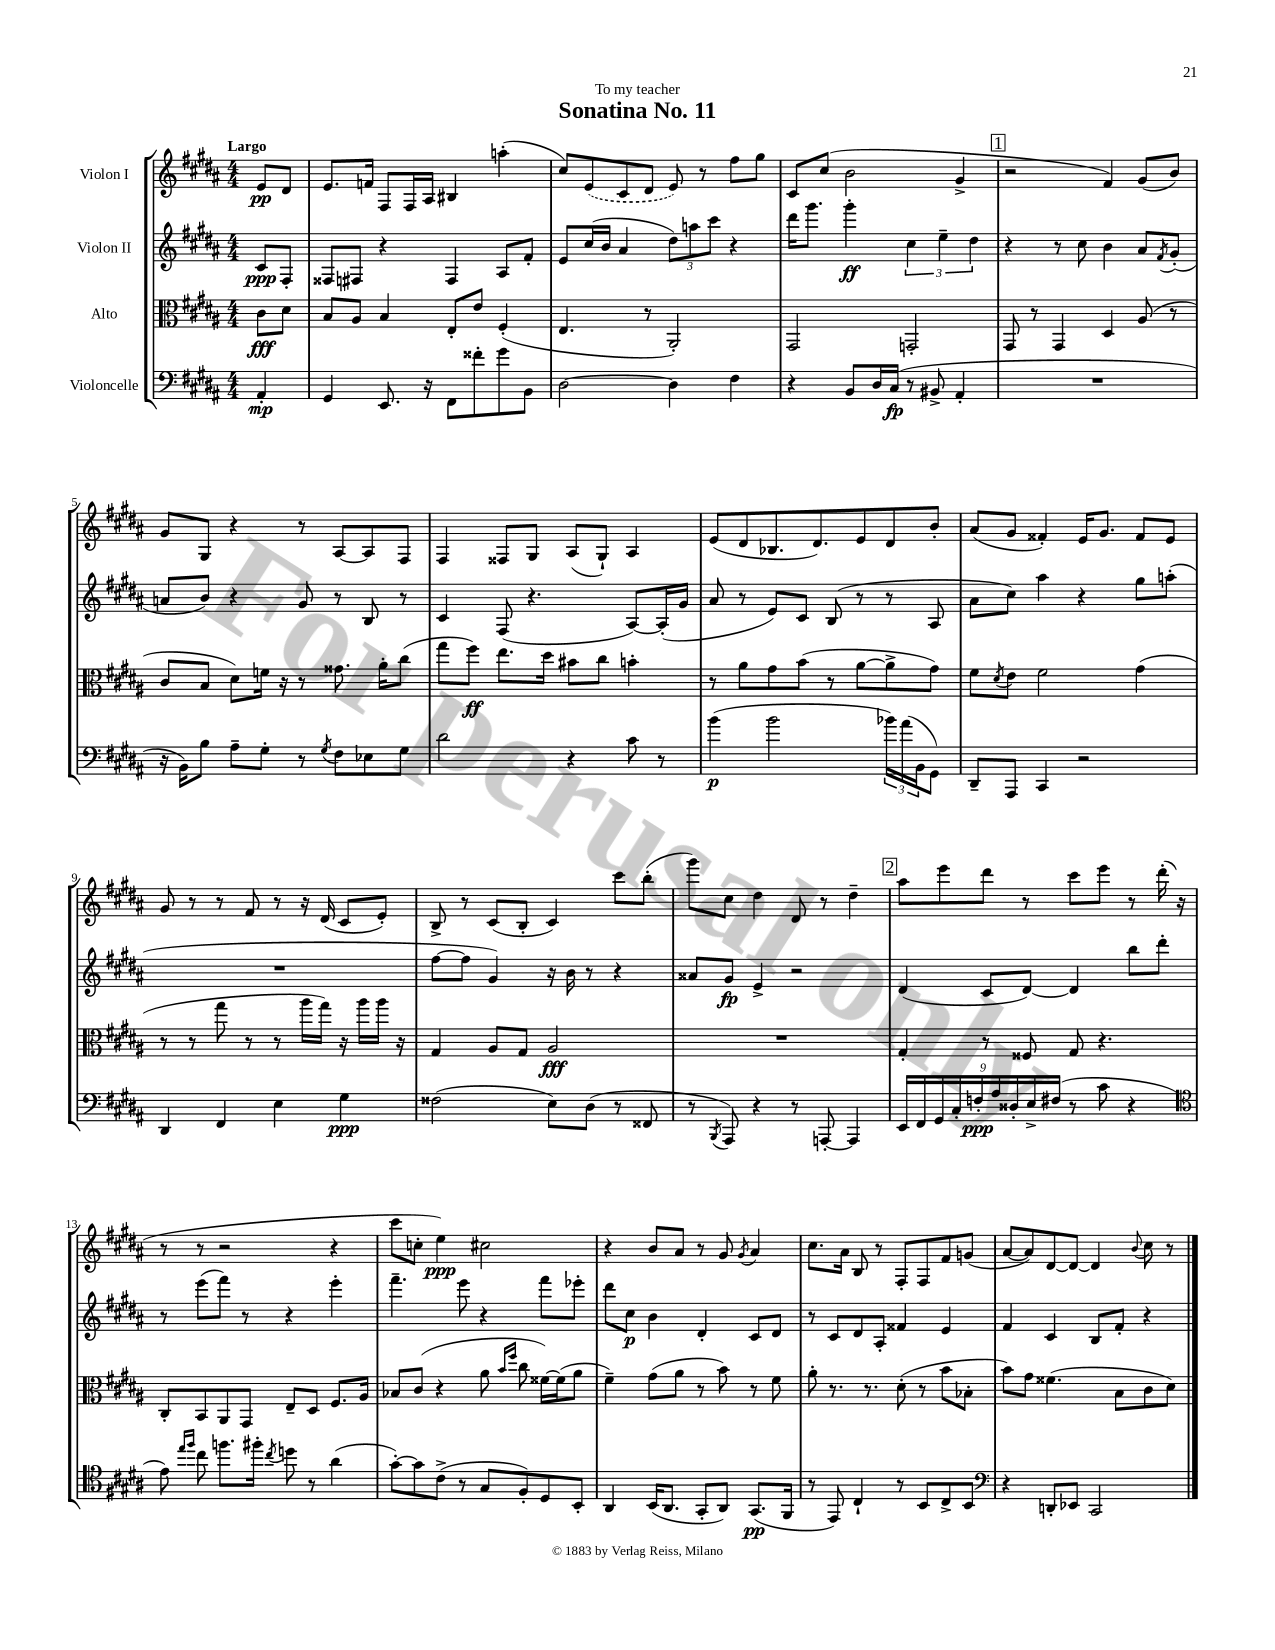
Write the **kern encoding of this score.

**kern	**dynam	**kern	**dynam	**kern	**dynam	**kern	**dynam
*part4	*part4	*part3	*part3	*part2	*part2	*part1	*part1
*staff4	*staff4	*staff3	*staff3	*staff2	*staff2	*staff1	*staff1
*I"Violoncelle	*	*I"Alto	*	*I"Violon II	*	*I"Violon I	*
*clefF4	*	*clefC3	*	*clefG2	*	*clefG2	*
*k[f#c#g#d#a#]	*	*k[f#c#g#d#a#]	*	*k[f#c#g#d#a#]	*	*k[f#c#g#d#a#]	*
*M4/4	*	*M4/4	*	*M4/4	*	*M4/4	*
=	=	=	=	=	=	=	=
!	!	!	!	!	!	!LO:TX:a:B:t=Largo	!
4AA#'/	mp	8c#\L	fff	8c#/L	ppp	8e/L	pp
.	.	8d#\J	.	8F#'/J	.	8d#/J	.
=1	=1	=1	=1	=1	=1	=1	=1
4GG#/	.	8B/L	.	8F##X/L	.	8.e/L	.
.	.	8A#/J	.	8F#X/J	.	.	.
.	.	.	.	.	.	16fn/Jk	.
8.EE/	.	4B/	.	4r	.	8F#/L	.
.	.	.	.	.	.	16F#/L	.
16r	.	.	.	.	.	16A#/JJ	.
8FF#\L	.	8E'/L	.	4F#/	.	4B#X/	.
8f##X'\	.	8e/J	.	.	.	.	.
8g#\	.	(4F#'/	.	8A#/L	.	(4aan'\	.
8BB\J	.	.	.	8f#'/J	.	.	.
=2	=2	=2	=2	=2	=2	=2	=2
[2D#\	.	4.E/	.	8e/L	.	8cc#/L)	.
.	.	.	.	(16cc#/L	.	(8e/	.
.	.	.	.	16b/JJ	.	.	.
.	.	.	.	4a#/	.	8c#/	.
.	.	8r	.	.	.	8d#/J	.
4D#\]	.	2AA#'/)	.	12dd#\L)	.	8e/)	.
.	.	.	.	12aan\	.	.	.
.	.	.	.	.	.	8r	.
.	.	.	.	12ccc#\J	.	.	.
4F#\	.	.	.	4r	.	8ff#\L	.
.	.	.	.	.	.	8gg#\J	.
=3	=3	=3	=3	=3	=3	=3	=3
4r	.	2GG#/	.	16ddd#\KL	.	8c#/L	.
.	.	.	.	8.ggg#\J	.	.	.
.	.	.	.	.	.	(8cc#/J	.
8BB/L	.	.	.	4ggg#'\	ff	2b\	.
16D#/L	.	.	.	.	.	.	.
(16C#/JJ	fp	.	.	.	.	.	.
8r	.	2GGn'/	.	6cc#\	.	.	.
8BB#X^/	.	.	.	.	.	.	.
.	.	.	.	6ee~\	.	.	.
4AA#'/	.	.	.	.	.	4g#^/	.
.	.	.	.	6dd#\	.	.	.
!!LO:REH:place=s1:t=1
=4	=4	=4	=4	=4	=4	=4	=4
1r	.	8GG#/	.	4r	.	2r	.
.	.	8r	.	.	.	.	.
.	.	4GG#/	.	8r	.	.	.
.	.	.	.	8cc#\	.	.	.
.	.	4D#/	.	4b\	.	4f#/)	.
.	.	(8A#/	.	8a#/L	.	(8g#/L	.
.	.	.	.	8qf#/	.	.	.
.	.	8r	.	(8g#'/J	.	8b/J)	.
!!LO:LB:g=z
=5	=5	=5	=5	=5	=5	=5	=5
16r	.	8c#/L	.	8an/L	.	8g#/L	.
16BB\KL)	.	.	.	.	.	.	.
8B\J	.	8B/J	.	8b/J)	.	8G#/J	.
8A#~\L	.	8d#\L)	.	4r	.	4r	.
8G#'\J	.	16fn\Jk	.	.	.	.	.
.	.	16r	.	.	.	.	.
8r	.	8r	.	8g#/	.	8r	.
8qG#/	.	.	.	.	.	.	.
8F#\L	.	8.g##X\	.	8r	.	[8A#/L	.
8E-X\	.	.	.	8B/	.	8A#/]	.
.	.	16a#'\KL	.	.	.	.	.
8G#\J	.	(8cc#\J	.	8r	.	8F#/J	.
=6	=6	=6	=6	=6	=6	=6	=6
2d#\	.	8gg#\L	.	4c#/	.	4F#/	.
.	.	8ff#\J)	ff	.	.	.	.
.	.	8.ee\L	.	(8F#/	.	8F##X/L	.
.	.	.	.	4.r	.	8G#/J	.
.	.	16dd#\Jk	.	.	.	.	.
4r	.	8b#X\L	.	.	.	(8A#/L	.
.	.	8cc#\J	.	.	.	8G#`/J)	.
8c#\	.	4bn'\	.	[8A#/L)	.	4A#/	.
8r	.	.	.	(16A#'/L]	.	.	.
.	.	.	.	16g#/JJ	.	.	.
=7	=7	=7	=7	=7	=7	=7	=7
(4b\	p	8r	.	8a#/	.	(8e/L	.
.	.	8a#\L	.	8r	.	8d#/	.
2b\	.	8g#\	.	8e/L)	.	8.B-X/	.
.	.	(8b\J	.	8c#/J	.	.	.
.	.	.	.	.	.	8.d#/)	.
.	.	8r	.	(8B/	.	.	.
.	.	[8a#\L	.	8r	.	8e/	.
24b-X\LL)	.	8a#^\]	.	8r	.	8d#/	.
(24a#\	.	.	.	.	.	.	.
24BB\J	.	.	.	.	.	.	.
8GG#\J)	.	8g#\J)	.	8A#/	.	8b'/J	.
=8	=8	=8	=8	=8	=8	=8	=8
8DD#~/L	.	8f#\L	.	8a#\L	.	(8a#/L	.
.	.	8qd#/	.	.	.	.	.
8AAA#/J	.	8e\J	.	8cc#\J)	.	8g#/J	.
4CC#/	.	2f#\	.	4aa#\	.	4f##X'/)	.
2r	.	.	.	4r	.	16e/KL	.
.	.	.	.	.	.	8.g#/J	.
.	.	(4g#\	.	8gg#\L	.	8f##/L	.
.	.	.	.	(8aan'\J	.	8e/J	.
!!LO:LB:g=z
=9	=9	=9	=9	=9	=9	=9	=9
4DD#/	.	8r	.	1r	.	8g#/	.
.	.	8r	.	.	.	8r	.
4FF#/	.	8gg#\	.	.	.	8r	.
.	.	8r	.	.	.	8f#/	.
4E\	.	8r	.	.	.	8r	.
.	.	16aa#\LL	.	.	.	16r	.
.	.	16gg#\JJ)	.	.	.	(16d#/	.
4G#\	ppp	16r	.	.	.	8c#/L	.
.	.	16aa#\LL	.	.	.	.	.
.	.	16aa#\JJ	.	.	.	8e'/J)	.
.	.	16r	.	.	.	.	.
=10	=10	=10	=10	=10	=10	=10	=10
(2F##X\	.	4G#/	.	[8ff#\L	.	8B^/	.
.	.	.	.	8ff#\J]	.	8r	.
.	.	8A#/L	.	4g#/)	.	(8c#/L	.
.	.	8G#/J	.	.	.	8B'/J	.
8E\L)	.	2A#/	fff	16r	.	4c#/)	.
.	.	.	.	16b\	.	.	.
(8D#\J	.	.	.	8r	.	.	.
8r	.	.	.	4r	.	8ccc#\L	.
8FF##X/	.	.	.	.	.	(8bb'\J	.
=11	=11	=11	=11	=11	=11	=11	=11
8r	.	1r	.	8a##X/L	.	8ggg#\L)	.
8qBBB/	.	.	.	.	.	.	.
8AAA#/)	.	.	.	8g#/J	fp	8cc#\J	.
4r	.	.	.	4e^/	.	4dd#\	.
8r	.	.	.	2r	.	8d#/	.
[8AAAn'/	.	.	.	.	.	8r	.
4AAA/]	.	.	.	.	.	4dd#~\	.
!!LO:REH:place=s1:t=2
=12	=12	=12	=12	=12	=12	=12	=12
18EE/LL	.	4G#'/	.	(4d#/	.	8aa#\L	.
18FF#/	.	.	.	.	.	.	.
18GG#/	.	.	.	.	.	.	.
.	.	.	.	.	.	8eee\	.
18C#'/	.	.	.	.	.	.	.
18Fn'/	ppp	.	.	.	.	.	.
.	.	8r	.	8c#/L	.	8ddd#\J	.
18A#/	.	.	.	.	.	.	.
18D##X'/	.	.	.	.	.	.	.
.	.	8F##X/	.	[8d#/J)	.	8r	.
18E^/	.	.	.	.	.	.	.
(18F#X/JJ	.	.	.	.	.	.	.
8r	.	8G#/	.	4d#/]	.	8ccc#\L	.
8c#\	.	4.r	.	.	.	8eee\J	.
4r	.	.	.	8bb\L	.	8r	.
.	.	.	.	8ddd#'\J	.	(16ddd#'\	.
.	.	.	.	.	.	16r	.
!!LO:LB:g=z
=13	=13	=13	=13	=13	=13	=13	=13
*clefC4	*	*	*	*	*	*	*
8e\)	.	8C#'/L	.	8r	.	8r	.
16qqee/LL	.	.	.	.	.	.	.
16qqff#/JJ	.	.	.	.	.	.	.
8cc#\	.	8BB/	.	(8eee\L	.	8r	.
8.ffn\L	.	8AA#/	.	8fff#\J)	.	2r	.
.	.	8GG#/J	.	8r	.	.	.
16ff#X'\Jk	.	.	.	.	.	.	.
8qcc#/	.	.	.	.	.	.	.
8ddn\	.	8E~/L	.	4r	.	.	.
8r	.	8D#/J	.	.	.	.	.
(4a#\	.	8.F#/L	.	4eee'\	.	4r	.
.	.	16A#/Jk	.	.	.	.	.
=14	=14	=14	=14	=14	=14	=14	=14
[8g#'\L)	.	8B-X/L	.	4.fff#~\	.	8ccc#\L	.
8g#\]	.	(8c#/J	.	.	.	8ccn'\J	.
(8c#^\J	.	4r	.	.	.	4ee\)	ppp
8r	.	.	.	8eee\	.	.	.
8G#/L	.	8a#\	.	4r	.	2cc#X\	.
.	.	16qqb/LL	.	.	.	.	.
.	.	16qqff#/JJ	.	.	.	.	.
8F#'/)	.	8cc#\	.	.	.	.	.
8D#/	.	[16f##X\LL)	.	8fff#\L	.	.	.
.	.	(16f##\J]	.	.	.	.	.
8BB'/J	.	8a#\J	.	8eee-X'\J	.	.	.
=15	=15	=15	=15	=15	=15	=15	=15
4AA#/	.	4f#~\)	.	8ddd#\L	.	4r	.
.	.	.	.	8cc#\J	p	.	.
(16BB/KL	.	(8g#\L	.	4b\	.	8b/L	.
8.AA#/J	.	.	.	.	.	.	.
.	.	8a#\J	.	.	.	8a#/J	.
8GG#'/L	.	8r	.	4d#'/	.	8r	.
8AA#/J)	.	8b\)	.	.	.	8g#/	.
.	.	.	.	.	.	8qg#/	.
(8.GG#/L	pp	8r	.	8c#/L	.	4a#/	.
.	.	8f#\	.	8d#/J	.	.	.
16FF#/Jk	.	.	.	.	.	.	.
=16	=16	=16	=16	=16	=16	=16	=16
8r	.	8a#'\	.	8r	.	8.cc#\L	.
8EE/)	.	8.r	.	8c#/L	.	.	.
.	.	.	.	.	.	16a#\Jk	.
4C#`/	.	.	.	8d#/	.	8B/	.
.	.	8.r	.	.	.	.	.
.	.	.	.	8A#'/J	.	8r	.
8r	.	(8d#'\	.	4f##X/	.	8F#'/L	.
8BB/L	.	8r	.	.	.	8F#/	.
8C#^/	.	8b\L	.	4e/	.	8f#/	.
8BB/J	.	8B-X'\J	.	.	.	(8gn/J	.
=17	=17	=17	=17	=17	=17	=17	=17
*clefF4	*	*	*	*	*	*	*
4r	.	8b\L)	.	4f#/	.	[8a#/L	.
.	.	8g#\J	.	.	.	8a#/])	.
8DDn'/L	.	(4.f##X\	.	4c#/	.	[8d#/	.
8EE-X/J	.	.	.	.	.	8d#/J_	.
2CC#/	.	.	.	8B/L	.	4d#/]	.
.	.	8B\L	.	8f#'/J	.	.	.
.	.	.	.	.	.	8qqb/	.
.	.	8c#\	.	4r	.	8cc#\	.
.	.	8d#\J)	.	.	.	8r	.
==	==	==	==	==	==	==	==
*-	*-	*-	*-	*-	*-	*-	*-
